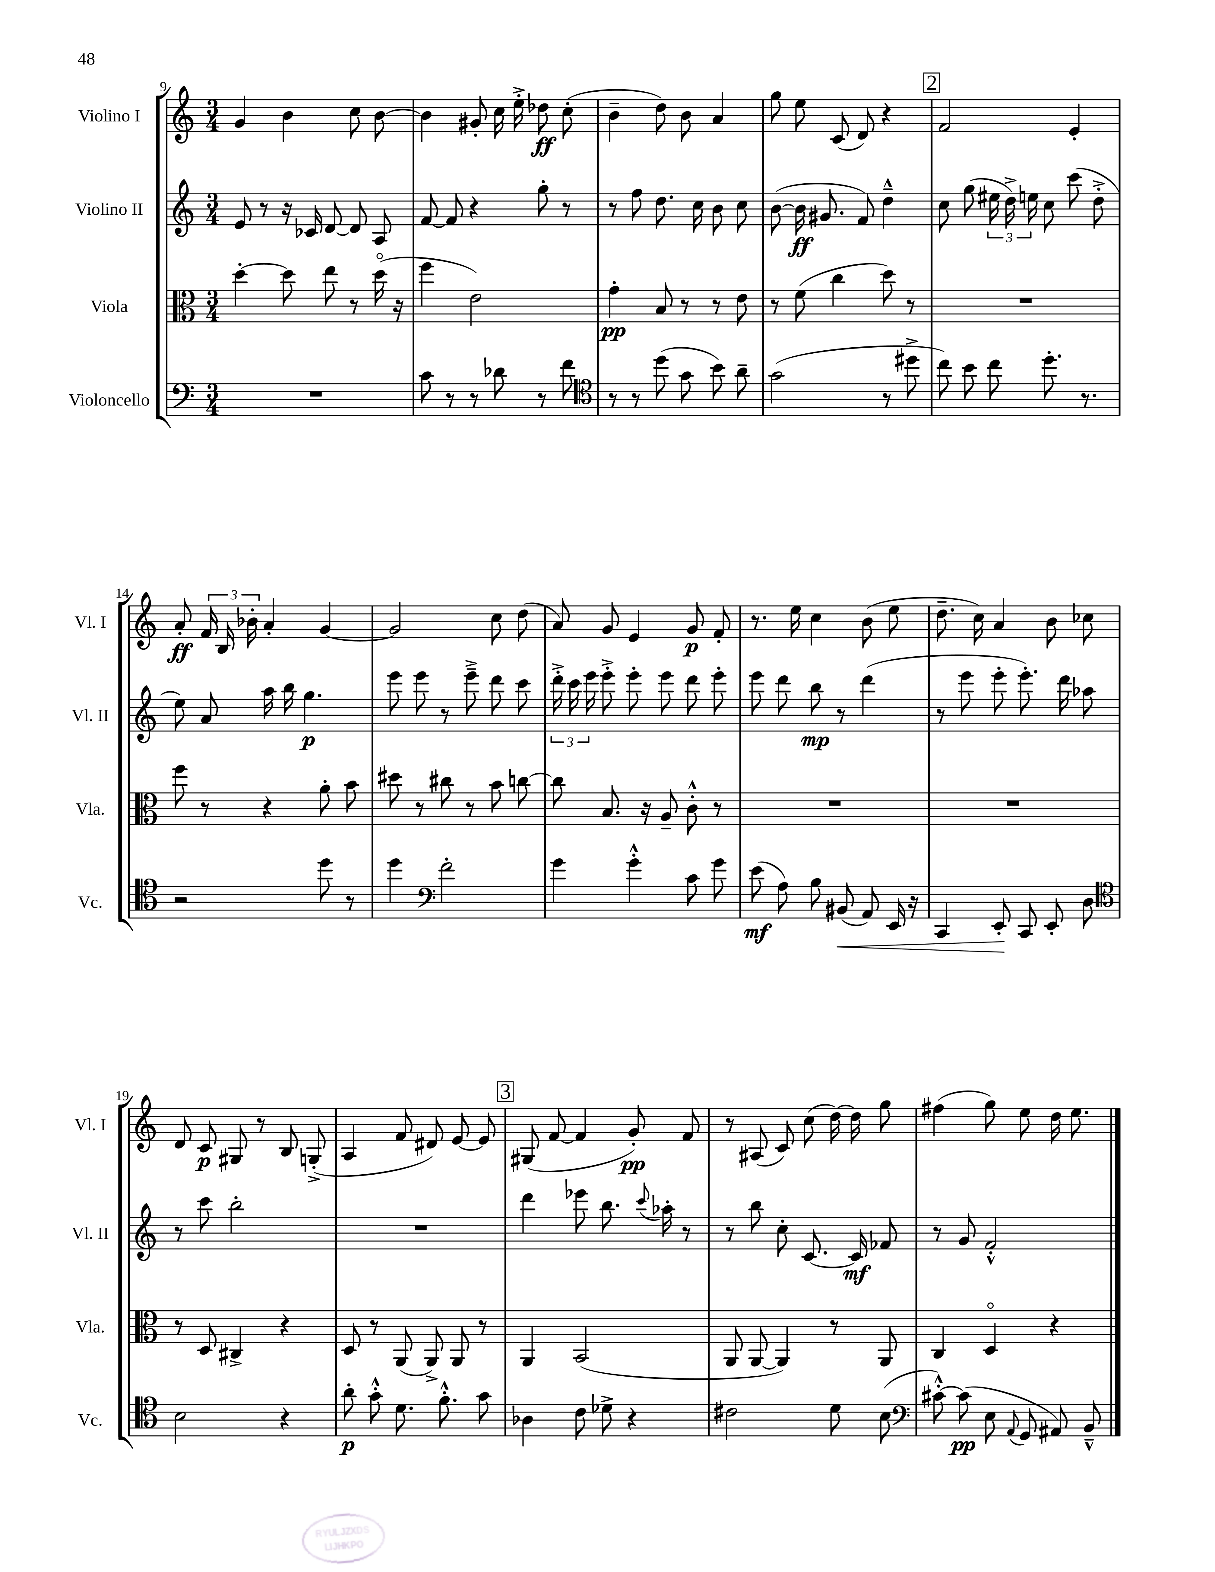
<<
\new StaffGroup <<
\new Staff = "s0" \with { instrumentName = "Violino I" shortInstrumentName = "Vl. I" } {
    \clef treble \key c \major \numericTimeSignature \time 3/4
    \autoBeamOff g'4 b'4 c''8 b'8~ |
    b'4 gis'8-. c''16 e''16-.-> des''8\ff c''8-.( |
    b'4-- d''8) b'8 a'4 |
    g''8 e''8 c'8( d'8) r4 |
    \mark \markup { \box "2" } f'2 e'4-. |
    a'8-.\ff \tuplet 3/2 { f'16 b16 bes'16-. } a'4-. g'4~ |
    g'2 c''8 d''8( |
    a'8) g'8 e'4 g'8\p f'8-. |
    r8. e''16 c''4 b'8( e''8 |
    d''8.-- c''16) a'4 b'8 ces''8 |
    d'8 c'8\p gis8 r8 b8 g8-.->( |
    a4 f'8 dis'8) e'8~ e'8 |
    \mark \markup { \box "3" } gis8( f'8~ f'4 g'8-.\pp) f'8 |
    r8 ais8( c'8) c''8( d''16~) d''16 g''8 |
    fis''4( g''8) e''8 d''16 e''8. \bar "|." |
}
\new Staff = "s1" \with { instrumentName = "Violino II" shortInstrumentName = "Vl. II" } {
    \clef treble \key c \major \numericTimeSignature \time 3/4
    \autoBeamOff e'8 r8 r16 ces'16 d'8~ d'8 a8 |
    f'8~ f'8 r4 g''8-. r8 |
    r8 f''8 d''8. c''16 b'8 c''8 |
    b'8~( b'16\ff gis'8. f'8) d''4---^ |
    \mark \markup { \box "2" } c''8 g''8( \tuplet 3/2 { eis''16 d''16->) e''16 } c''8 c'''8( d''8-.-> |
    e''8) a'8 a''16 b''16 g''4.\p |
    e'''8 e'''8 r8 e'''8---> d'''8 c'''8 |
    \tuplet 3/2 { d'''16-.-> c'''16 e'''16 } e'''8-.-> e'''8-. e'''8 d'''8 e'''8-. |
    e'''8 d'''8 b''8\mp r8 d'''4( |
    r8 e'''8 e'''8-. e'''8.-.) d'''16 aes''8 |
    r8 c'''8 b''2-. |
    R2. |
    \mark \markup { \box "3" } d'''4 ees'''8 b''8. \appoggiatura { c'''8 } aes''16-. r8 |
    r8 b''8 c''8-. c'8.~ c'16\mf fes'8 |
    r8 g'8 f'2-.-^ \bar "|." |
}
\new Staff = "s2" \with { instrumentName = "Viola" shortInstrumentName = "Vla." } {
    \clef alto \key c \major \numericTimeSignature \time 3/4
    \autoBeamOff d''4~-. d''8 e''8 r8 d''16\flageolet( r16 |
    f''4 e'2) |
    g'4-.\pp b8 r8 r8 e'8 |
    r8 f'8( c''4 d''8) r8 |
    \mark \markup { \box "2" } R2. |
    f''8 r8 r4 a'8-. b'8 |
    dis''8 r8 cis''8 r8 b'8 c''8~ |
    c''8 b8. r16 a8-- c'8-.-^ r8 |
    R2. |
    R2. |
    r8 d8 cis4-> r4 |
    d8 r8 a,8( a,8->) a,8 r8 |
    \mark \markup { \box "3" } a,4 b,2( |
    a,8 a,8~ a,4) r8 a,8 |
    c4 d4\flageolet r4 \bar "|." |
}
\new Staff = "s3" \with { instrumentName = "Violoncello" shortInstrumentName = "Vc." } {
    \clef bass \key c \major \numericTimeSignature \time 3/4
    \autoBeamOff R2. |
    c'8 r8 r8 des'8 r8 f'8 |
    \clef tenor r8 r8 d''8( g'8 b'8) a'8-- |
    g'2( r8 dis''8-> |
    \mark \markup { \box "2" } c''8) b'8 c''8 d''8.-. r8. |
    r2 d''8 r8 |
    d''4 \clef bass f'2-. |
    g'4 g'4-.-^ c'8 g'8 |
    e'8\mf( a8) b8 bis,8\<( a,8) e,16 r16 |
    c,4 e,8-.\! c,8 e,8-. d8 |
    \clef tenor b2 r4 |
    a'8-.\p g'8-.-^ d'8. f'8.-.-^ g'8 |
    \mark \markup { \box "3" } aes4 c'8 des'8-> r4 |
    cis'2 d'8 b8( |
    \clef bass cis'8~-.-^) cis'8\pp( e8 \appoggiatura { a,8 } g,8 ais,8) b,8---^ \bar "|." |
}
>>
>>
\layout { \context { \Score currentBarNumber = #9 } }
